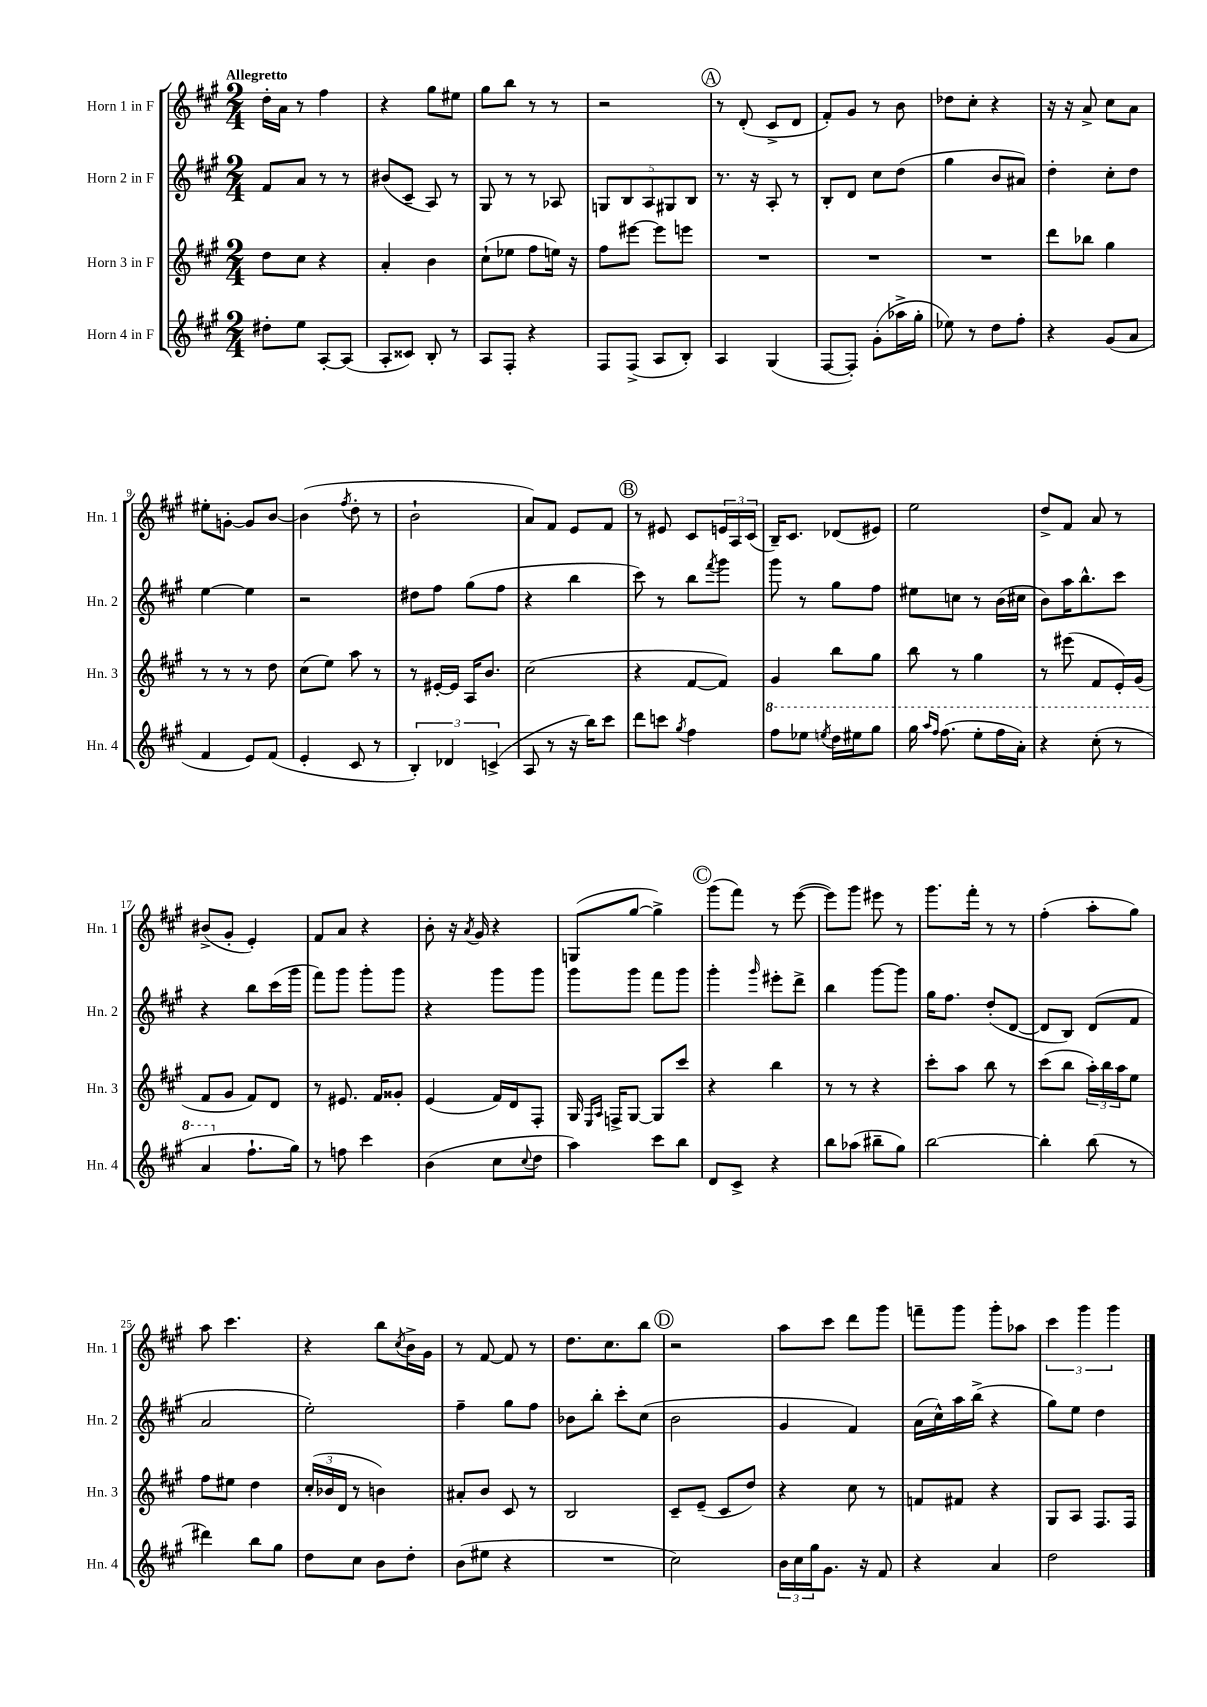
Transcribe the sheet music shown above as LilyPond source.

<<
\new StaffGroup <<
\new Staff = "s0" \with { instrumentName = "Horn 1 in F" shortInstrumentName = "Hn. 1" } {
    \clef treble \key a \major \numericTimeSignature \time 2/4 \tempo "Allegretto"
    d''16-. a'16 r8 fis''4 |
    r4 gis''8 eis''8 |
    gis''8 b''8 r8 r8 |
    r2 |
    \mark \markup { \circle "A" } r8 d'8-.( cis'8-> d'8 |
    fis'8-.) gis'8 r8 b'8 |
    des''8 cis''8-. r4 |
    r16 r16 a'8-> cis''8 a'8 |
    eis''8-. g'8~-. g'8 b'8~ |
    b'4( \acciaccatura { fis''8 } d''8-. r8 |
    b'2-! |
    a'8) fis'8 e'8 fis'8 |
    \mark \markup { \circle "B" } r8 eis'8 cis'8 \tuplet 3/2 { e'16 a16 cis'16( } |
    b16--) cis'8. des'8( eis'8) |
    e''2 |
    d''8-> fis'8 a'8 r8 |
    bis'8->( gis'8-. e'4-.) |
    fis'8 a'8 r4 |
    b'8-. r16 \acciaccatura { a'8 } gis'16 r4 |
    g8( gis''8~ gis''4->) |
    \mark \markup { \circle "C" } gis'''8( fis'''8) r8 e'''8~( |
    e'''8) gis'''8 eis'''8 r8 |
    gis'''8. fis'''16-. r8 r8 |
    fis''4-.( a''8-. gis''8) |
    a''8 cis'''4. |
    r4 b''8 \acciaccatura { cis''8 } b'16-> gis'16 |
    r8 fis'8~ fis'8 r8 |
    d''8. cis''8. b''8 |
    \mark \markup { \circle "D" } r2 |
    a''8 cis'''8 d'''8 gis'''8 |
    f'''8-- gis'''8 gis'''8-. aes''8 |
    \tuplet 3/2 { cis'''4 gis'''4 gis'''4 } \bar "|." |
}
\new Staff = "s1" \with { instrumentName = "Horn 2 in F" shortInstrumentName = "Hn. 2" } {
    \clef treble \key a \major \numericTimeSignature \time 2/4
    fis'8 a'8 r8 r8 |
    bis'8( cis'8-- a8) r8 |
    gis8 r8 r8 aes8 |
    \tuplet 5/4 { g8 b8 a8 gis8 b8 } |
    \mark \markup { \circle "A" } r8. r16 a8-. r8 |
    b8-. d'8 cis''8 d''8( |
    gis''4 b'8 ais'8) |
    d''4-. cis''8-. d''8 |
    e''4~ e''4 |
    r2 |
    dis''8 fis''8 gis''8( fis''8 |
    r4 b''4 |
    \mark \markup { \circle "B" } cis'''8) r8 b''8 \acciaccatura { fis'''8 } gis'''8 |
    gis'''8 r8 gis''8 fis''8 |
    eis''8 c''8 r8 b'16( cis''16 |
    b'8) a''16 b''8.-^ cis'''8 |
    r4 b''8 cis'''16( gis'''16 |
    fis'''8) gis'''8 gis'''8-. gis'''8 |
    r4 gis'''8 gis'''8 |
    gis'''8 gis'''8 fis'''8 gis'''8 |
    \mark \markup { \circle "C" } gis'''4-. \grace { gis'''16 } eis'''8-. d'''8-> |
    b''4 gis'''8~ gis'''8 |
    gis''16 fis''8. d''8-.( d'8~ |
    d'8 b8) d'8( fis'8 |
    a'2 |
    e''2-.) |
    fis''4-- gis''8 fis''8 |
    bes'8 b''8-. cis'''8-. cis''8( |
    \mark \markup { \circle "D" } b'2 |
    gis'4 fis'4) |
    a'16( cis''16-^) a''16 b''16->( r4 |
    gis''8) e''8 d''4 \bar "|." |
}
\new Staff = "s2" \with { instrumentName = "Horn 3 in F" shortInstrumentName = "Hn. 3" } {
    \clef treble \key a \major \numericTimeSignature \time 2/4
    d''8 cis''8 r4 |
    a'4-. b'4 |
    cis''8-!( ees''8 fis''8 e''16) r16 |
    fis''8 eis'''8~ eis'''8 e'''8 |
    \mark \markup { \circle "A" } R2 |
    R2 |
    R2 |
    d'''8 bes''8 gis''4 |
    r8 r8 r8 d''8 |
    cis''8( e''8) a''8 r8 |
    r8 eis'16~-. eis'16 a16 b'8. |
    cis''2( |
    \mark \markup { \circle "B" } r4 fis'8~ fis'8) |
    gis'4 b''8 gis''8 |
    b''8 r8 gis''4 |
    r8 eis'''8( fis'8 e'16-.) gis'16( |
    fis'8 gis'8 fis'8) d'8 |
    r8 eis'8. fis'16 gisis'8-. |
    e'4( fis'16) d'16 fis8-. |
    gis16 \grace { e16 a16 } f16-> gis8~ gis8 cis'''8 |
    \mark \markup { \circle "C" } r4 b''4 |
    r8 r8 r4 |
    cis'''8-. a''8 b''8 r8 |
    cis'''8( b''8 \tuplet 3/2 { a''16-.) b''16 a''16 } e''8 |
    fis''8 eis''8 d''4 |
    \tuplet 3/2 { cis''16-.( bes'16 d'16 } r8 b'4) |
    ais'8-. b'8 cis'8 r8 |
    b2 |
    \mark \markup { \circle "D" } cis'8-- e'8--( cis'8 d''8) |
    r4 cis''8 r8 |
    f'8 fis'8 r4 |
    gis8 a8 fis8. fis16 \bar "|." |
}
\new Staff = "s3" \with { instrumentName = "Horn 4 in F" shortInstrumentName = "Hn. 4" } {
    \clef treble \key a \major \numericTimeSignature \time 2/4
    dis''8-. e''8 a8~-. a8( |
    a8-. cisis'8) b8-. r8 |
    a8 fis8-. r4 |
    fis8 fis8->( a8 b8-.) |
    \mark \markup { \circle "A" } a4 gis4( |
    fis8~ fis8-.) gis'8-.( aes''16-> gis''16-. |
    ees''8) r8 d''8 fis''8-. |
    r4 gis'8( a'8 |
    fis'4 e'8) fis'8( |
    e'4-. cis'8 r8 |
    \tuplet 3/2 { b4-.) des'4 c'4->( } |
    a8 r8 r16 b''16) cis'''8 |
    \mark \markup { \circle "B" } d'''8 c'''8 \acciaccatura { gis''8 } fis''4 |
    \ottava #1 fis'''8 ees'''8 \acciaccatura { e'''8 } d'''16 eis'''16 gis'''8 |
    gis'''16 \grace { a'''16 fis'''16 } fis'''8.( e'''8-. fis'''16 a''16-.) |
    r4 cis'''8-.( r8 |
    a''4 \ottava #0 fis''8.-! gis''16) |
    r8 f''8 cis'''4 |
    b'4( cis''8 \appoggiatura { cis''8 } d''8 |
    a''4) cis'''8 b''8 |
    \mark \markup { \circle "C" } d'8 cis'8-> r4 |
    b''8 aes''8( bis''8-- gis''8) |
    b''2~ |
    b''4-. b''8( r8 |
    dis'''4) b''8 gis''8 |
    d''8 cis''8 b'8 d''8-. |
    b'8( eis''8 r4 |
    R2 |
    \mark \markup { \circle "D" } cis''2) |
    \tuplet 3/2 { b'16 cis''16 gis''16 } gis'8. r16 fis'8 |
    r4 a'4 |
    d''2 \bar "|." |
}
>>
>>
